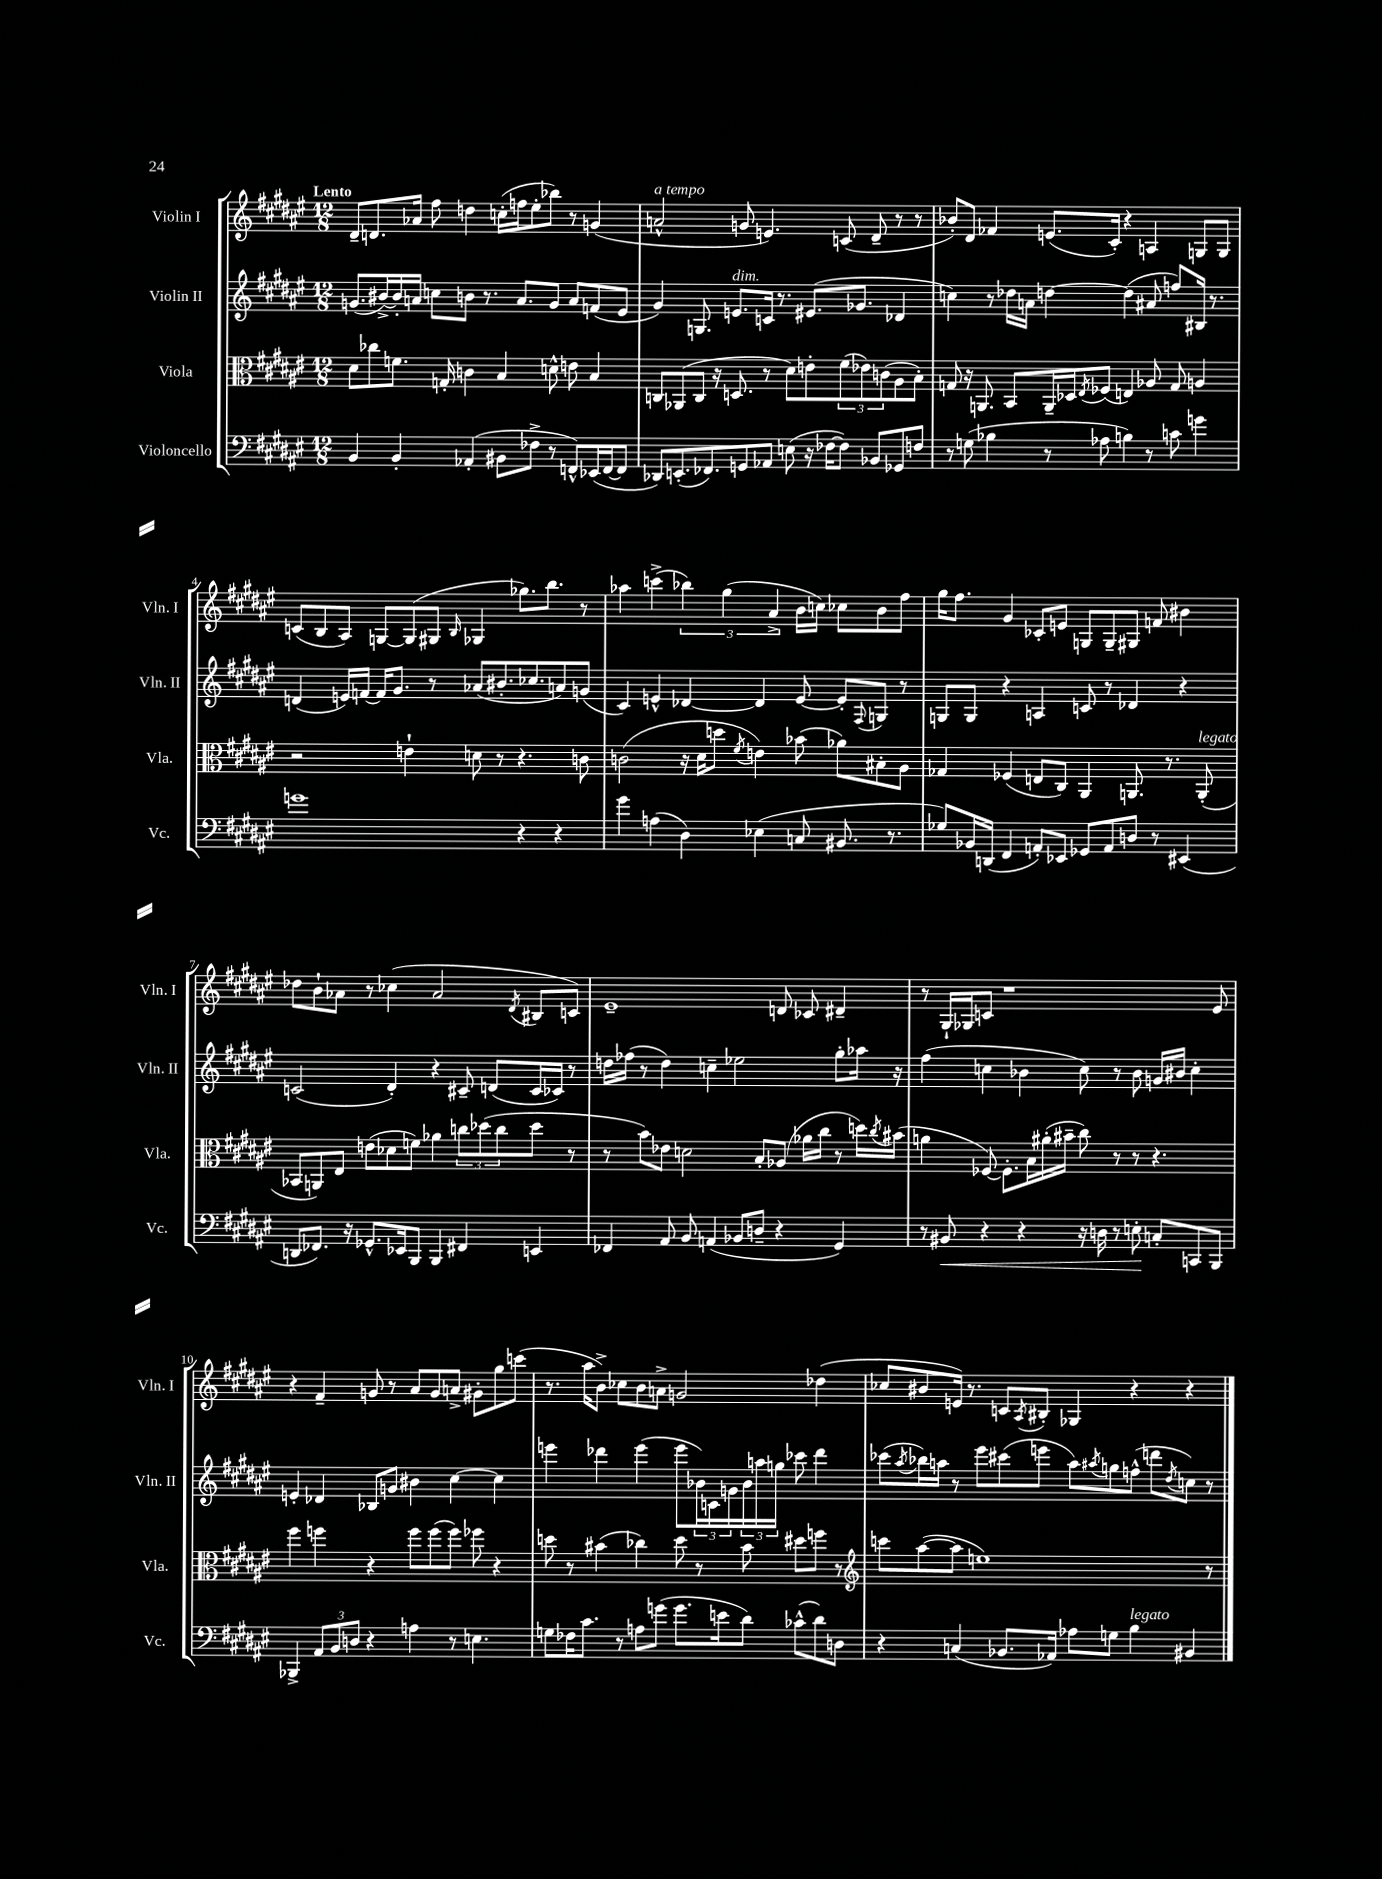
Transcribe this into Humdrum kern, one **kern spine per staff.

**kern	**kern	**kern	**kern
*staff4	*staff3	*staff2	*staff1
*clefF4	*clefC3	*clefG2	*clefG2
*k[f#c#g#d#a#e#]	*k[f#c#g#d#a#e#]	*k[f#c#g#d#a#e#]	*k[f#c#g#d#a#e#]
*M12/8	*M12/8	*M12/8	*M12/8
4BB/	8d#\L	(8.g/L	8d#~/L
.	8cc-\	.	8.d/
.	.	[16b#^/L)	.
4BB'/	8.f\J	16b#'/]	.
.	.	16a/JJ	16a-/Jk
.	.	8cc\L	8ff#\
.	16G'/	.	.
(4AA-'/	4c\	8b\J	4dd\
.	.	8.r	.
8BB#\L	4B/	.	(16cc'\LL
.	.	8.a/L	16ff\J
8F-^\J	.	.	8ee#'\
8r	8d^^\	8g/J	8bb-\J)
8FF^^/L)	8e\	8a/L	8r
(16EE-/L	4B/	(8f/	(4g/
[16FF/J	.	.	.
8FF/]J	.	8e#/J	.
=	=	=	=
8DD-/L)	8C/L	4g#/)	2a^^/
(8.EE'/	(8AA-/	.	.
.	8C/J	8.G/	.
8.FF-/)	.	.	.
.	16r	.	.
.	8.D/	8.e/L	.
8GG/	.	.	8g/
8AA-/J	8r	16c/Jk	4.e/)
.	.	8.r	.
(8E\	8d#\L)	.	.
16r	8e'\	(8.e#/L	.
[16F-\LK	.	.	.
8F-\]J)	(12f#\	.	(8c/
.	.	8.g-/J	.
.	12e-\)	.	.
8BB-/L	.	.	8d#~/
.	(12c\	.	.
8GG-/	8A#\	4d-/	8r
8F/J	8B'\J)	.	8r
=	=	=	=
8r	8G/	4cc\)	8b-'/L)
(8G\	16r	.	8d#/J
.	8.AA/	.	.
4B-\	.	8r	4f-/
.	8BB/L	16dd-\LL	.
.	.	16a\JJ	.
8r	16AA~/L	[4dd\	(8.e/L
.	16D-/J	.	.
.	8qE#/	.	.
8A-\	(8F-/J	.	.
.	.	.	16c#'/Jk)
4B\)	4E/)	(4dd\]	4r
8r	8A-/	8a#/	4A/
8c\	8G/	8ff/L)	.
4g\	4A/	16B#/Jk	8G/L
.	.	8.r	.
.	.	.	8G/J
=	=	=	=
1g	2r	(4d/	(8c/L
.	.	.	8B/
.	.	16e/LL)	8A#/J)
.	.	[16f/JJ	.
.	.	16f/]LK	[8G/L
.	.	8.g#/J	.
.	4e`\	.	(8G/]
.	.	8r	8G#/J
.	.	.	16qqB/
.	8d\	(8a-/L	4G-/
.	8r	8.b#'/	.
4r	4.r	.	8.gg-\L)
.	.	8.cc-/	.
.	.	.	8.bb\J
4r	.	8a/)	.
.	8c\	(8g/J	8r
=	=	=	=
4g#\	(2c\	4c#/)	4aa-\
(4A\	.	4e^^/	(4ccc^\
4D#\)	16r	[4d-/	6bb-\)
.	16d#\LK	.	.
.	8dd\J	.	.
.	.	.	(6gg#\
.	8qf#/	.	.
(4E-\	4e\)	4d-/]	.
.	.	.	6a#^/
8C/	(8b-\	[8e/	16b\LL
.	.	.	16cc\JJ)
8.BB#/	8a-\L)	8e'/]L	8cc-\L
.	.	8qqF#/	.
.	8B#'\	8G/J	8b\
8.r	.	.	.
.	8A#\J	8r	8ff#\J
=	=	=	=
8G-/L)	4G-/	8G/L	16gg#\LK
.	.	.	8.ff#\J
16BB-/L	.	8G/J	.
(16DD/JJ	.	.	.
4FF#/	(4F-/	4r	4g#/
8AA'/L)	8E/L	4A/	8c-'/L
8EE-/J	8C#/J)	.	8e/J
8GG-/L	4AA#/	8c/	8G/L
8AA/	.	8r	8G~/
8D/J	8.AA/	4d-/	8G#/J
8r	.	.	8f/
.	8.r	.	.
(4EE#/	.	4r	4b#\
.	(8AA'/	.	.
=	=	=	=
8DD/L	8BB-/L	(2c/	8dd-\L
8.FF-/J)	8AA/)	.	8b`\
.	8E#/J	.	8a-\J
16r	.	.	.
8.GG-^^/L	(8e\L	.	8r
.	8d-\	4d#'/)	(4cc-\
16EE-/k	.	.	.
8BBB/J	8f\J)	.	.
4BBB/	4a-\	4r	2a-/
4FF#/	12cc\L	8c#~/	.
.	(12dd-\	.	.
.	.	(8d/L	.
.	12cc\	.	.
.	.	.	8qd#/
4EE/	8dd-\J	16c#/L	8B#/L
.	.	16c-/JJ)	.
.	8r	8r	8c/J)
=	=	=	=
4FF-/	8r	16dd\LL	1e#~
.	.	(16ff-\JJ	.
.	8b\L)	8r	.
8AA#/	8e-\J	4dd\)	.
8BB/	2d\	.	.
(4AA/	.	4cc~\	.
8BB-/L	.	2ee-\	.
8D~/J	8B'/L	.	.
4r	(8A-/J	.	8d/
.	16a-\LL	.	8c-/
.	16cc#\JJ	.	.
4GG#/)	8r	8gg#'\L	4d#~/
.	16dd\LL)	16aa-\Jk	.
.	8qcc#/	.	.
.	(16b#\JJ	16r	.
=	=	=	=
8r	4a\	(4ff#\	8r
8BB#/	.	.	16G#`/LL
.	.	.	16G-/J
4r	[8F-/)	4cc\	8c/J
.	8.F-'\]L	.	1r
4r	.	4b-\	.
.	16B\L	.	.
.	(16a#'\	.	.
.	16b#~\JJ	.	.
16r	8cc#\)	8cc\)	.
16D\	.	.	.
8r	8r	8r	.
8E'\	8r	8b-\	.
8C'/L	4.r	16g/LL	.
.	.	16b#/JJ	.
8CC/	.	4cc'\	.
8BBB/J	.	.	8e#/
=	=	=	=
4BBB-^/	4ff#\	4e'/	4r
12AA#/L	4ff\	4d-/	4f#~/
12BB/	.	.	.
12D/J	.	.	.
4r	4r	8B-/L	8g/
.	.	8g/J	8r
4A\	8ff\L	4b#\	8a#/L
.	(8ff\	.	8g/
8r	8ff\J)	[4cc#\	8a^/J
4.E\	8ff-\	.	8g#'\L
.	4r	4cc#\]	8gg#\
.	.	.	(8ccc\J
=	=	=	=
8G\L	8dd\	4eee\	8.r
16F-\K	8r	.	.
8.c#\J	.	.	16aa#\LK
.	(4b#\	4ddd-\	8b^\J)
8r	.	.	8cc-\L
8A\L	4cc-\)	(4eee\	8b\
(8g\J	.	.	8a^\J
8.g\L	8dd\	8eee\L	2g/
.	8r	24b-\L)	.
.	.	24c\	.
16e\k	.	.	.
.	.	24g\	.
8d#\J)	8b#\	24b-\	.
.	.	24aa\	.
.	.	24gg\JJ	.
(8c-^^\L	8dd#\L	8ccc-\	.
8d#\)	8ff\J	4ddd-\	(4dd-\
8D\J	8r	.	.
=	=	=	=
*	*clefG2	*	*
4r	8ccc\L	(8ccc-\L	8cc-/L
.	.	8qaa#/	.
.	([8aa#\	16bb-\L)	8b#/
.	.	16aa\JJ	.
(4C/	8aa#\]J	8r	16e/Jk)
.	.	.	8.r
.	1ee)	8eee#\L	.
8.BB-/L	.	(8ccc#\	8c/L
.	.	.	8qA#/
.	.	8eee\J	8B#'/J
16AA-/Jk)	.	.	.
8A-\L	.	8aa\L)	4G-/
.	.	8qaa#/	.
8G\J	.	8gg\	.
4B\	.	(8ff^^\J	4r
.	.	8ddd\L	.
.	.	8qdd#/	.
4BB#/	.	8cc\J)	4r
.	8r	8r	.
==	==	==	==
*-	*-	*-	*-
